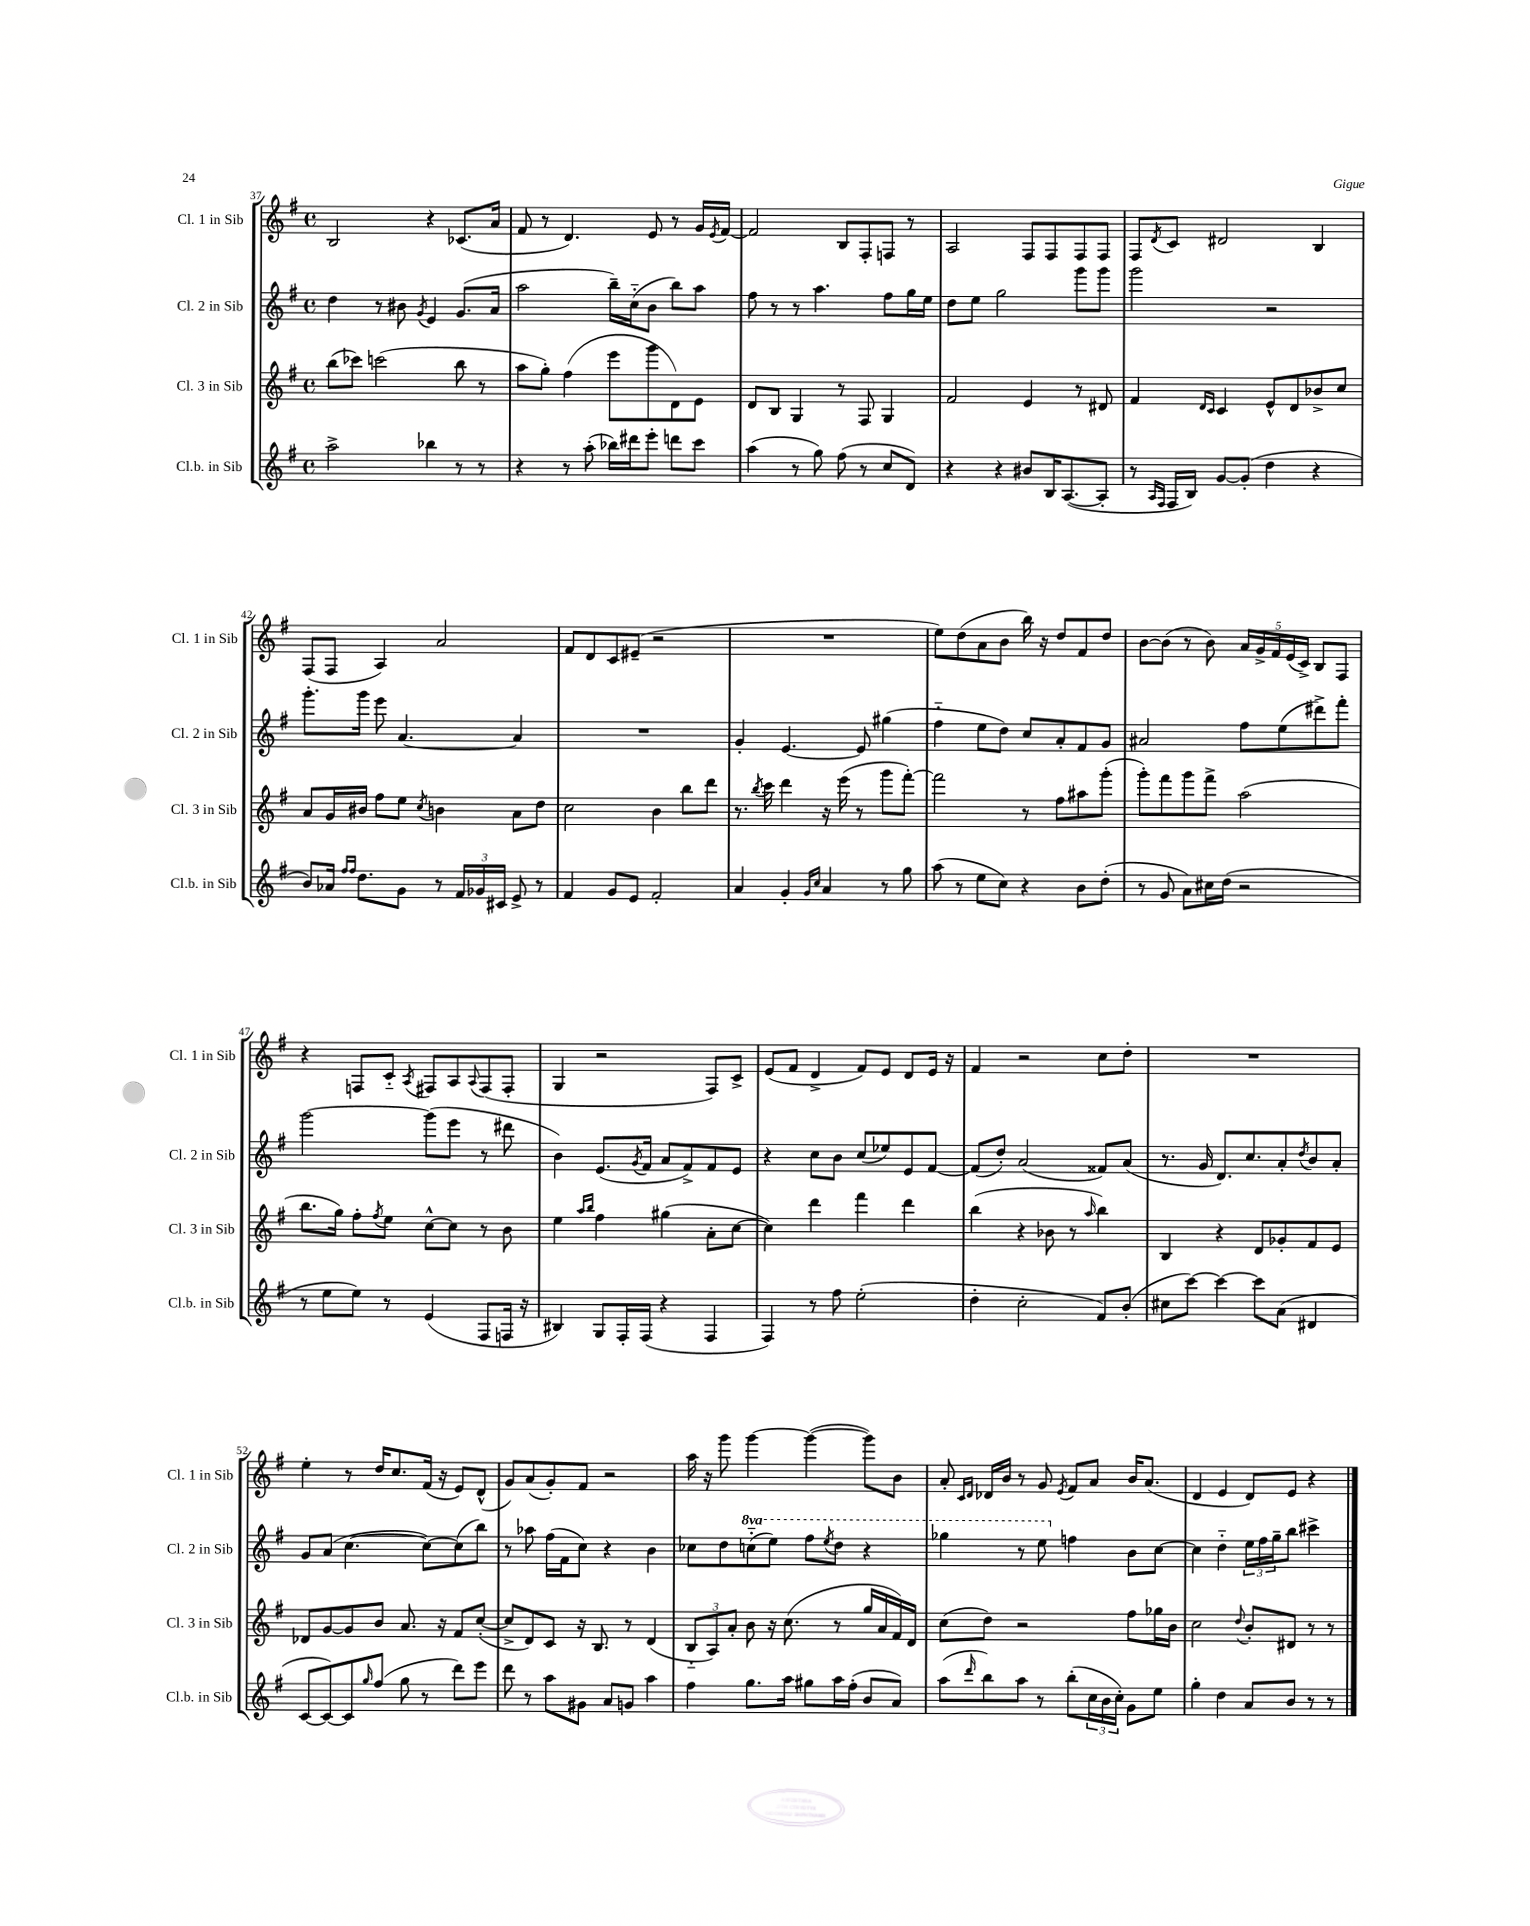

**kern	**kern	**kern	**kern
*staff4	*staff3	*staff2	*staff1
*clefG2	*clefG2	*clefG2	*clefG2
*k[f#]	*k[f#]	*k[f#]	*k[f#]
*M4/4	*M4/4	*M4/4	*M4/4
*met(c)	*met(c)	*met(c)	*met(c)
2aa^	(8bb	4dd	2B
.	8ccc-)	.	.
.	(2ccc	8r	.
.	.	8b#	.
.	.	8qg	.
4bb-	.	4e	4r
8r	8bb	(8.g	(8.c-
8r	8r	.	.
.	.	16a	16a
=	=	=	=
4r	8aa	2aa	8f#
.	8gg')	.	8r
8r	(4ff#	.	4.d)
(8aa'	.	.	.
16bb-)	8eee	16bb~)	.
16ddd#	.	(16cc'~	.
8eee'	8ggg	8b	8e
8ddd	8d)	8bb)	8r
8ccc	8e	8aa	16g
.	.	.	8qe
.	.	.	[16f#
=	=	=	=
(4aa	8d	8ff#	2f#]
.	8B	8r	.
8r	4G	8r	.
8gg)	.	4.aa	.
(8ff#	8r	.	8B
8r	8F#	.	8F#'
8cc	4G	8ff#	8F
8d)	.	16gg	8r
.	.	16ee	.
=	=	=	=
4r	2f#	8dd	2A
.	.	8ee	.
4r	.	2gg	.
8b#	4e	.	8F#
16B	.	.	8F#
([8.A	.	.	.
.	8r	8ggg	8F#
8A']	8d#	8ggg	8F#
=	=	=	=
8r	4f#	2ggg	8F#
16qqA	.	.	.
16qqF#	.	.	8qd
16F#	.	.	8c
16B)	.	.	.
.	16qqd	.	.
.	16qqc	.	.
[8g	4c	.	2d#
(8g']	.	.	.
4dd	8e^^	2r	.
.	8d	.	.
4r	8b-^	.	4B
.	8cc	.	.
=	=	=	=
8b)	8a	8.ggg'	(8F#
16a-	16g	.	8F#
16qqff#	.	.	.
16qqff#	.	.	.
8.dd	16b#	16ggg	.
.	8ff#	8eee	4A)
8g	8ee	[4.a	.
.	8qcc	.	.
8r	4b	.	2a
24f#	.	.	.
24g-	.	.	.
24c#	.	.	.
8e^	8a	4a]	.
8r	8dd	.	.
=	=	=	=
4f#	2cc	1r	8f#
.	.	.	8d
8g	.	.	8c
8e	.	.	(8e#~
2f#'	4b	.	2r
.	8bb	.	.
.	8ddd	.	.
=	=	=	=
4a	8.r	4g'	1r
.	8qbb	.	.
.	16ccc	.	.
4g'	4ddd	[4.e	.
16qqg	.	.	.
16qqcc	.	.	.
4a	16r	.	.
.	(16eee	.	.
.	8r	8e]	.
8r	8ggg	(4gg#	.
8gg	[8fff#')	.	.
=	=	=	=
(8aa	2fff#]	4ff#'~	8ee)
8r	.	.	(8dd
8ee	.	8ee	8a
8cc)	.	8dd)	8b
4r	8r	8cc	16bb)
.	.	.	16r
.	8ff#	8a'	8dd
8b	8aa#	8f#	8f#
(8dd'	(8ggg'	8g	8dd
=	=	=	=
8r	8ggg')	2a#	[8b
8g	8fff#	.	(8b]
8a)	8ggg	.	8r
16cc#	8fff#^	.	8b)
(16dd	.	.	.
2r	(2aa	8ff#	20a
.	.	.	20g^
.	.	.	20f#
.	.	(8ee	.
.	.	.	(20e
.	.	.	20c^)
.	.	8ddd#^)	8B
.	.	8fff#'	8F#
=	=	=	=
8r	8.bb	[2ggg	4r
8ee	.	.	.
.	16gg)	.	.
8ee)	8ff#'	.	8F
.	8qff#	.	.
8r	8ee	.	8c'~
.	.	.	8qA
(4e	[8cc^^	(8ggg]	8F#
.	8cc]	8eee	8A
.	.	.	8qqA
8F#	8r	8r	(8F#
16F	8b	8ddd#	8F#'
16r	.	.	.
=	=	=	=
4B#)	4ee	4b)	4G
.	16qqaa	.	.
.	16qqbb	.	.
8G	4ff#	(8.e	2r
16F#'	.	.	.
.	.	8qg	.
(16F#	.	16f#	.
4r	(4gg#	8a	.
.	.	8f#^)	.
4F#	8a'	8f#	8F#)
.	[8cc	8e	8c^
=	=	=	=
4F#)	4cc])	4r	(8e
.	.	.	8f#
8r	4ddd	8cc	4d^
8ff#	.	8b	.
(2ee'	4fff#	(8cc	8f#)
.	.	8ee-)	8e
.	4ddd	8e	8d
.	.	[8f#	16e
.	.	.	16r
=	=	=	=
4dd'	(4bb	(8f#]	4f#
.	.	8dd')	.
2cc'	4r	(2a	2r
.	8b-	.	.
.	8r	.	.
.	16qqaa	.	.
8f#)	4bb)	8f##)	8cc
(8b'	.	(8a	8dd'
=	=	=	=
8cc#	4B	8.r	1r
[8ccc)	.	.	.
.	.	16g	.
4ccc_	4r	8.d)	.
.	.	8.cc	.
8ccc]	8d	.	.
(8a	8g-'	8a'	.
.	.	8qdd	.
4d#	8f#	8b	.
.	8e	8a'	.
=	=	=	=
[8c	8d-	8g	4ee'
8c_)	[8g	(8a	.
8c]	8g]	[4.cc	8r
16qqgg	.	.	.
(8ff#	8b	.	16dd
.	.	.	8.cc
8gg	8.a	.	.
8r	.	8cc_)	(16f#
.	16r	.	16r
8ddd)	8f#	(8cc]	8e)
8eee	([8cc'	8bb)	(8d^^
=	=	=	=
8ddd	8cc^]	8r	8g)
8r	8d)	8aa-	(8a
8aa	8c	(16ff#	8g')
.	.	16f#	.
8g#	16r	8cc)	8f#
.	8.B	.	.
8a	.	4r	2r
8g	8r	.	.
4aa	(4d	4b	.
=	=	=	=
4ff#	12B'~	8cc-	16aa
.	.	.	16r
.	12A)	.	.
.	.	8dd	8ggg
.	12a'	.	.
8.gg	8b	(8ccc'~	[4ggg
.	16r	8eee)	.
16aa	(8.cc	.	.
8gg#	.	8fff#	(4ggg_
.	.	8qeee	.
16aa	8r	8ddd	.
(16ff#'	.	.	.
8b	16gg	4r	8ggg])
.	16a	.	.
8a)	16f#)	.	8b
.	16d	.	.
=	=	=	=
(8aa	(8cc	4ggg-	8a'
.	.	.	16qqc
16qqddd	.	.	16qqd
8bb)	8dd)	.	16d-
.	.	.	16b
8aa	2r	8r	8r
8r	.	8eee	8g
.	.	.	8qe
(8bb'	.	4ff	8f#
24cc	.	.	8a
24b	.	.	.
24cc')	.	.	.
8g	8ff#	8b	16b
.	.	.	(8.a
8ee	16gg-	[8cc	.
.	16b	.	.
=	=	=	=
4gg'	2cc	4cc]	4d
4dd	.	4dd'~	4e
.	8qqdd	.	.
8a	8b'	24ee	8d)
.	.	24ff#	.
.	.	24gg~	.
8b	8d#	8bb	8e
8r	8r	4ccc#^	4r
8r	8r	.	.
==	==	==	==
*-	*-	*-	*-
